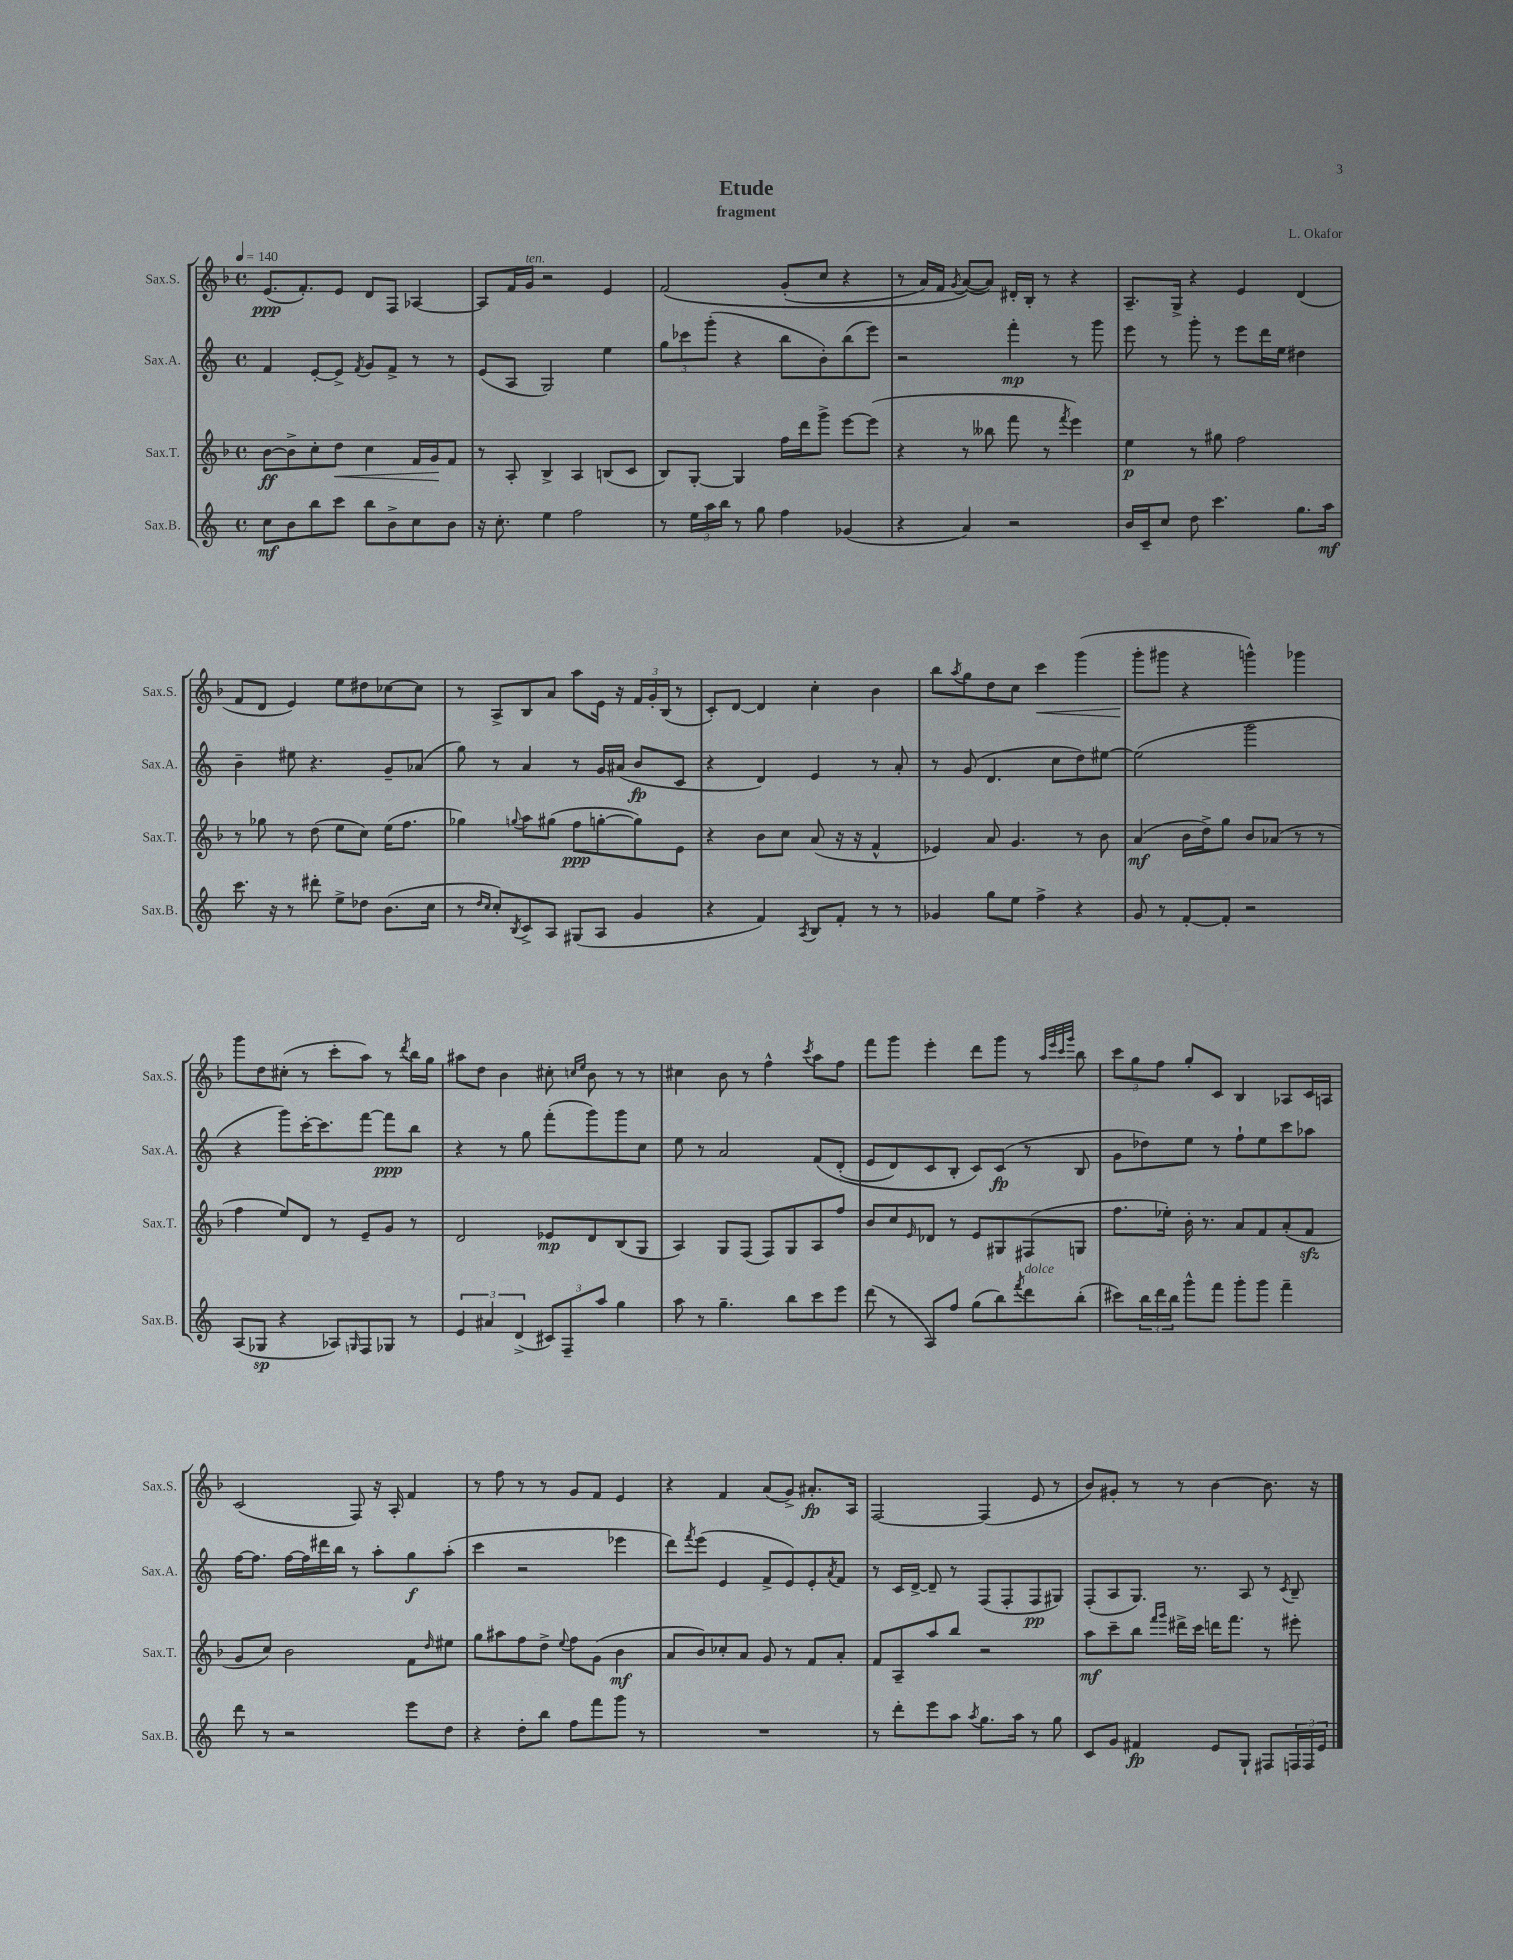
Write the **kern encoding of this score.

**kern	**dynam	**kern	**dynam	**kern	**dynam	**kern	**dynam
*part4	*part4	*part3	*part3	*part2	*part2	*part1	*part1
*staff4	*staff4	*staff3	*staff3	*staff2	*staff2	*staff1	*staff1
*I"Sax.B.	*	*I"Sax.T.	*	*I"Sax.A.	*	*I"Sax.S.	*
*I'Sax.B.	*	*I'Sax.T.	*	*I'Sax.A.	*	*I'Sax.S.	*
*clefG2	*	*clefG2	*	*clefG2	*	*clefG2	*
*k[]	*	*k[b-]	*	*k[]	*	*k[b-]	*
*M4/4	*	*M4/4	*	*M4/4	*	*M4/4	*
*met(c)	*	*met(c)	*	*met(c)	*	*met(c)	*
*MM140	*	*MM140	*	*MM140	*	*MM140	*
=1	=1	=1	=1	=1	=1	=1	=1
8cc\L	mf	[8b-\L	ff	4f/	.	(8.e/L	ppp
8b\	.	8b-^\]	.	.	.	.	.
.	.	.	.	.	.	8.f'/)	.
8bb\	.	8cc'\	.	[8e'/L	.	.	.
!	!	!	!LO:HP:b	!	!	!	!
8ccc\J	.	8dd\J	<	8e^/J]	.	8e/J	.
.	.	.	.	8qf/	.	.	.
8bb\L	.	4cc\	.	8g/L	.	8d/L	.
8b^\	.	.	.	8f^/J	.	8F/J	.
8cc\	.	16f/LL	.	8r	.	[4A-X/	.
.	.	16g/J	.	.	.	.	.
8b\J	.	8f/J	[	8r	.	.	.
=2	=2	=2	=2	=2	=2	=2	=2
16r	.	8r	.	(8e/L	.	8A-/L]	.
8.cc'\	.	.	.	.	.	.	.
.	.	8A'/	.	8A/J	.	16f/L	.
!	!	!	!	!	!	!LO:TX:a:i:t=ten.	!
.	.	.	.	.	.	16g/JJ	.
4ee\	.	4B-^/	.	2G/)	.	2r	.
2ff\	.	4A/	.	.	.	.	.
.	.	(8Bn/L	.	4ee\	.	4e/	.
.	.	8c/J	.	.	.	.	.
=3	=3	=3	=3	=3	=3	=3	=3
8r	.	8B-/L)	.	12gg\L	.	(2f/	.
.	.	.	.	12ccc-X\	.	.	.
24ee\LL	.	[8G'/J	.	.	.	.	.
24aa\	.	.	.	(12ggg'\J	.	.	.
24bb\JJ	.	.	.	.	.	.	.
8r	.	4G/]	.	4r	.	.	.
8gg\	.	.	.	.	.	.	.
4ff\	.	16ff\LL	.	8bb\L	.	(8g'/L	.
.	.	16ddd\J	.	.	.	.	.
.	.	8ggg^\J	.	8b'\)	.	8cc/J	.
(4g-X/	.	[8eee\L	.	(8bb\	.	4r	.
.	.	(8eee\J]	.	8eee\J)	.	.	.
=4	=4	=4	=4	=4	=4	=4	=4
4r	.	4r	.	2r	.	8r	.
.	.	.	.	.	.	16a/LL)	.
.	.	.	.	.	.	16f/JJ	.
.	.	.	.	.	.	8qg/	.
4a/)	.	8r	.	.	.	([8a/L)	.
.	.	8bb--X\	.	.	.	8a/J])	.
2r	.	8fff\	.	4fff'\	mp	16d#X'/LL	.
.	.	.	.	.	.	16B-'/JJ	.
.	.	8r	.	.	.	8r	.
.	.	8qfff/	.	.	.	.	.
.	.	4eee\)	.	8r	.	4r	.
.	.	.	.	8ggg\	.	.	.
=5	=5	=5	=5	=5	=5	=5	=5
16b/LL	.	4ee\	p	8eee\	.	8.A~/L	.
16c~/J	.	.	.	.	.	.	.
8cc/J	.	.	.	8r	.	.	.
.	.	.	.	.	.	16G^/Jk	.
8dd\	.	8r	.	8ggg'\	.	4r	.
4.ccc\	.	8gg#X\	.	8r	.	.	.
.	.	2ff\	.	8eee\L	.	4e/	.
.	.	.	.	16ddd\L	.	.	.
.	.	.	.	16ee\JJ	.	.	.
8.gg\L	.	.	.	4dd#X\	.	(4d/	.
16aa\Jk	mf	.	.	.	.	.	.
!!LO:LB:g=z
=6	=6	=6	=6	=6	=6	=6	=6
8.ccc\	.	8r	.	4b~\	.	8f/L	.
.	.	8gg-X\	.	.	.	8d/J	.
16r	.	.	.	.	.	.	.
8r	.	8r	.	8ee#X\	.	4e/)	.
8ddd#X'\	.	(8dd\	.	4.r	.	.	.
8ee^\L	.	8ee\L	.	.	.	8ee\L	.
8dd-X\J	.	8cc\J)	.	.	.	8dd#X\	.
(8.b\L	.	(16ee\KL	.	8g~/L	.	[8cc-X\	.
.	.	8.ff\J	.	.	.	.	.
.	.	.	.	(8a-X/J	.	8cc-\J]	.
16cc\Jk	.	.	.	.	.	.	.
=7	=7	=7	=7	=7	=7	=7	=7
8r	.	4gg-X\)	.	8gg\)	.	8r	.
16qqdd/LL	.	.	.	.	.	.	.
16qqcc/JJ	.	.	.	.	.	.	.
8cc'/L)	.	.	.	8r	.	8A^/L	.
8qB/	.	8qqggn/	.	.	.	.	.
8c^/	.	8aa\L	.	4a/	.	8B-/	.
8A/J	.	(8gg#X\J	.	.	.	8a/J	.
(8G#X/L	.	8ff\L	ppp	8r	.	8aa\L	.
8A/J	.	[8ggn'\	.	16g/LL	.	16e\Jk	.
.	.	.	.	(16a#X/JJ	.	16r	.
4g/	.	8gg\])	.	8b/L	fp	24f/LL	.
.	.	.	.	.	.	24g'/	.
.	.	.	.	.	.	(24B-/JJ	.
.	.	8e\J	.	8c/J	.	8r	.
=8	=8	=8	=8	=8	=8	=8	=8
4r	.	4r	.	4r	.	8c'/L)	.
.	.	.	.	.	.	[8d/J	.
4f/)	.	8b-\L	.	4d/)	.	4d/]	.
.	.	8cc\J	.	.	.	.	.
8qA/	.	.	.	.	.	.	.
8B/L	.	(8a/	.	4e/	.	4cc'\	.
8f'/J	.	16r	.	.	.	.	.
.	.	16r	.	.	.	.	.
8r	.	4f^^/	.	8r	.	4b-\	.
8r	.	.	.	8a'/	.	.	.
=9	=9	=9	=9	=9	=9	=9	=9
4g-X/	.	4e-X/)	.	8r	.	8bb-\L	.
.	.	.	.	.	.	8qaa/	.
.	.	.	.	(8g/	.	8gg\	.
8gg\L	.	8a/	.	4.d/	.	8dd\	.
8ee\J	.	4.g/	.	.	.	8cc\J	.
!	!	!	!	!	!	!	!LO:HP:b
4ff^\	.	.	.	.	.	4ccc\	<
.	.	.	.	8cc\L	.	.	.
4r	.	8r	.	8dd\)	.	(4ggg\	.
.	.	8b-\	.	[8ee#X\J	.	.	.
=10	=10	=10	=10	=10	=10	=10	=10
8g/	.	(4a/	mf	(2ee#\]	.	8ggg'\L	.
8r	.	.	.	.	.	8ggg#X\J	[
[8f'/L	.	16b-\LL	.	.	.	4r	.
.	.	16dd^\J)	.	.	.	.	.
8f'/J]	.	8gg\J	.	.	.	.	.
2r	.	8b-/L	.	2ggg\	.	4gggn^^\)	.
.	.	(8a-X/J	.	.	.	.	.
.	.	8r	.	.	.	4ggg-X\	.
.	.	8r	.	.	.	.	.
!!LO:LB:g=z
=11	=11	=11	=11	=11	=11	=11	=11
(8A/L	.	4ff\	.	4r	.	8ggg\L	.
8G-X/J	sp	.	.	.	.	8dd\	.
4r	.	8ee/L)	.	8ggg\L)	.	(8cc#X'\J	.
.	.	8d/J	.	[16ccc'\K	.	8r	.
.	.	.	.	8.ccc\]	.	.	.
8A-X/L)	.	8r	.	.	.	8ccc'\L	.
16qqGn/	.	.	.	.	.	.	.
8F/	.	8e~/L	.	[8fff\J	.	8aa\J)	.
8G-X/J	.	8g/J	.	8fff\L]	ppp	8r	.
.	.	.	.	.	.	8qddd/	.
8r	.	8r	.	8bb\J	.	16bb-\LL	.
.	.	.	.	.	.	16gg\JJ	.
=12	=12	=12	=12	=12	=12	=12	=12
6e/	.	2d/	.	4r	.	8aa#X\L	.
.	.	.	.	.	.	8dd\J	.
6a#X/	.	.	.	.	.	.	.
.	.	.	.	8r	.	4b-\	.
(6d^/	.	.	.	.	.	.	.
.	.	.	.	8gg\	.	.	.
12c#X/L)	.	8e-X/L	mp	(8fff'\L	.	8cc#X'\	.
12F~/	.	.	.	.	.	.	.
.	.	.	.	.	.	16qqccn/LL	.
.	.	.	.	.	.	16qqee/JJ	.
.	.	8d/	.	8ggg\)	.	8b-\	.
12aa/J	.	.	.	.	.	.	.
4gg\	.	(8B-/	.	8ggg\	.	8r	.
.	.	8G/J	.	8cc\J	.	8r	.
=13	=13	=13	=13	=13	=13	=13	=13
8aa\	.	4A/)	.	8ee\	.	4cc#X\	.
8r	.	.	.	8r	.	.	.
4.gg~\	.	8G/L	.	2a/	.	8b-\	.
.	.	(8F/J	.	.	.	8r	.
.	.	8F/L)	.	.	.	4ff^^\	.
8bb\L	.	8G/	.	.	.	.	.
.	.	.	.	.	.	8qccc/	.
8ccc\	.	8A/	.	(8f/L	.	8aa\L	.
8eee\J	.	8ff/J	.	(8d'/J	.	8ff\J	.
=14	=14	=14	=14	=14	=14	=14	=14
(8ddd\	.	8b-/L	.	8e/L	.	8fff\L	.
8r	.	8cc/	.	8d/)	.	8ggg\J	.
.	.	16qqe/	.	.	.	.	.
8A/L)	.	8d-X/J	.	8c/	.	4eee'\	.
8ff/J	.	8r	.	8B'/J	.	.	.
(8gg\L	.	8e/L	.	8c/L)	.	8ddd\L	.
8bb\)	.	8G#X/	.	(8c/J	fp	8ggg\J	.
8qfff/	.	.	.	.	.	.	.
!LO:TX:a:i:t=dolce	!	!	!	!	!	!	!
8ddd\	.	(8F#X/	.	8r	.	8r	.
.	.	.	.	.	.	32qqaa/LLL	.
.	.	.	.	.	.	32qqeee/	.
.	.	.	.	.	.	32qqccc/	.
.	.	.	.	.	.	32qqggg/JJJ	.
(8bb'\J	.	8Gn/J	.	8B/	.	8bb-\	.
=15	=15	=15	=15	=15	=15	=15	=15
8ccc#X\L)	.	8.ff\L	.	8g\L	.	12ccc\L	.
.	.	.	.	.	.	12gg\	.
24bb\L	.	.	.	8dd-X\)	.	.	.
24ddd\	.	.	.	.	.	12ff\J	.
.	.	16ee-X'\Jk)	.	.	.	.	.
24bb\JJ	.	.	.	.	.	.	.
8ggg^^\L	.	16b-'\	.	8ee\J	.	8gg'/L	.
.	.	8.r	.	.	.	.	.
8fff\J	.	.	.	8r	.	8c/J	.
8ggg'\L	.	8a/L	.	8ff`\L	.	4B-/	.
8ggg\J	.	8f/	.	8ee\	.	.	.
4fff~\	.	(8a'/	.	8ccc\	.	8A-X/L	.
.	.	8fzz/J	.	8aa-X\J	.	16c/L	.
.	.	.	.	.	.	16An/JJ	.
!!LO:LB:g=z
=16	=16	=16	=16	=16	=16	=16	=16
8ddd\	.	8g/L	.	[16ff\KL	.	(2c/	.
.	.	.	.	8.ff\J]	.	.	.
8r	.	8cc/J)	.	.	.	.	.
2r	.	2b-\	.	[16ff\LL	.	.	.
.	.	.	.	16ff\]	.	.	.
.	.	.	.	16ddd#X\	.	.	.
.	.	.	.	16bb\JJ	.	.	.
.	.	.	.	8r	.	8F/)	.
.	.	.	.	8aa'\L	.	16r	.
.	.	.	.	.	.	16A'/	.
8eee\L	.	8f\L	.	8gg\	f	4f/	.
.	.	16qqdd/	.	.	.	.	.
8dd\J	.	8ee#X\J	.	(8aa'\J	.	.	.
=17	=17	=17	=17	=17	=17	=17	=17
4r	.	8gg\L	.	4ccc\	.	8r	.
.	.	8aa#X\	.	.	.	8ff\	.
8dd'\L	.	8ff\	.	2r	.	8r	.
8bb\J	.	8dd^\J	.	.	.	8r	.
.	.	8qqee/	.	.	.	.	.
8ff\L	.	8ff\L	.	.	.	8g/L	.
8fff\	.	(8g\J	.	.	.	8f/J	.
8ggg\J	.	4b-\	mf	4eee-X\	.	4e/	.
8r	.	.	.	.	.	.	.
=18	=18	=18	=18	=18	=18	=18	=18
1r	.	8a/L	.	8ddd\L)	.	4r	.
.	.	.	.	8qfff/	.	.	.
.	.	8b-/)	.	(8eee\J	.	.	.
.	.	8cc-X'/	.	4e/	.	4f/	.
.	.	8a/J	.	.	.	.	.
.	.	8g/	.	8f^/L	.	(8a/L	.
.	.	8r	.	8e/)	.	8g^/J)	.
.	.	8f/L	.	8e'/	.	8.a#X'/L	fp
.	.	.	.	8qa/	.	.	.
.	.	8a'/J	.	8f/J	.	.	.
.	.	.	.	.	.	16A/Jk	.
=19	=19	=19	=19	=19	=19	=19	=19
8r	.	8f/L	.	8r	.	[2F/	.
8ddd'\L	.	8A~/	.	16c/LL	.	.	.
.	.	.	.	[16d^/JJ	.	.	.
8eee\	.	8aa/	.	8d~/]	.	.	.
8aa\J	.	8bb-/J	.	8r	.	.	.
8qaa/	.	.	.	.	.	.	.
8.gg\L	.	2r	.	(8F/L	.	(4F/]	.
.	.	.	.	8F'/	.	.	.
16aa\Jk	.	.	.	.	.	.	.
8r	.	.	.	8F/	pp	8e/	.
8gg\	.	.	.	8G#X/J)	.	8r	.
=20	=20	=20	=20	=20	=20	=20	=20
8c/L	.	8aa\L	mf	(8F'/L	.	8b-/L)	.
8g/J	.	8ccc~\	.	8A/	.	8g#X'/J	.
4f#X/	fp	8bb-\J	.	8.G/J)	.	8r	.
.	.	16qqfff/LL	.	.	.	.	.
.	.	16qqggg/JJ	.	.	.	.	.
.	.	16ddd#X^\LL	.	.	.	8r	.
.	.	16ccc\JJ	.	8.r	.	.	.
8e/L	.	16dddn\KL	.	.	.	[4b-\	.
.	.	8.fff\J	.	.	.	.	.
8G`/J	.	.	.	8A/	.	.	.
8F#X/L	.	8r	.	8r	.	8.b-\]	.
.	.	.	.	8qc/	.	.	.
24Fn/L	.	8eee#X'\	.	8B~/	.	.	.
24F/	.	.	.	.	.	.	.
.	.	.	.	.	.	16r	.
24e/JJ	.	.	.	.	.	.	.
==	==	==	==	==	==	==	==
*-	*-	*-	*-	*-	*-	*-	*-
